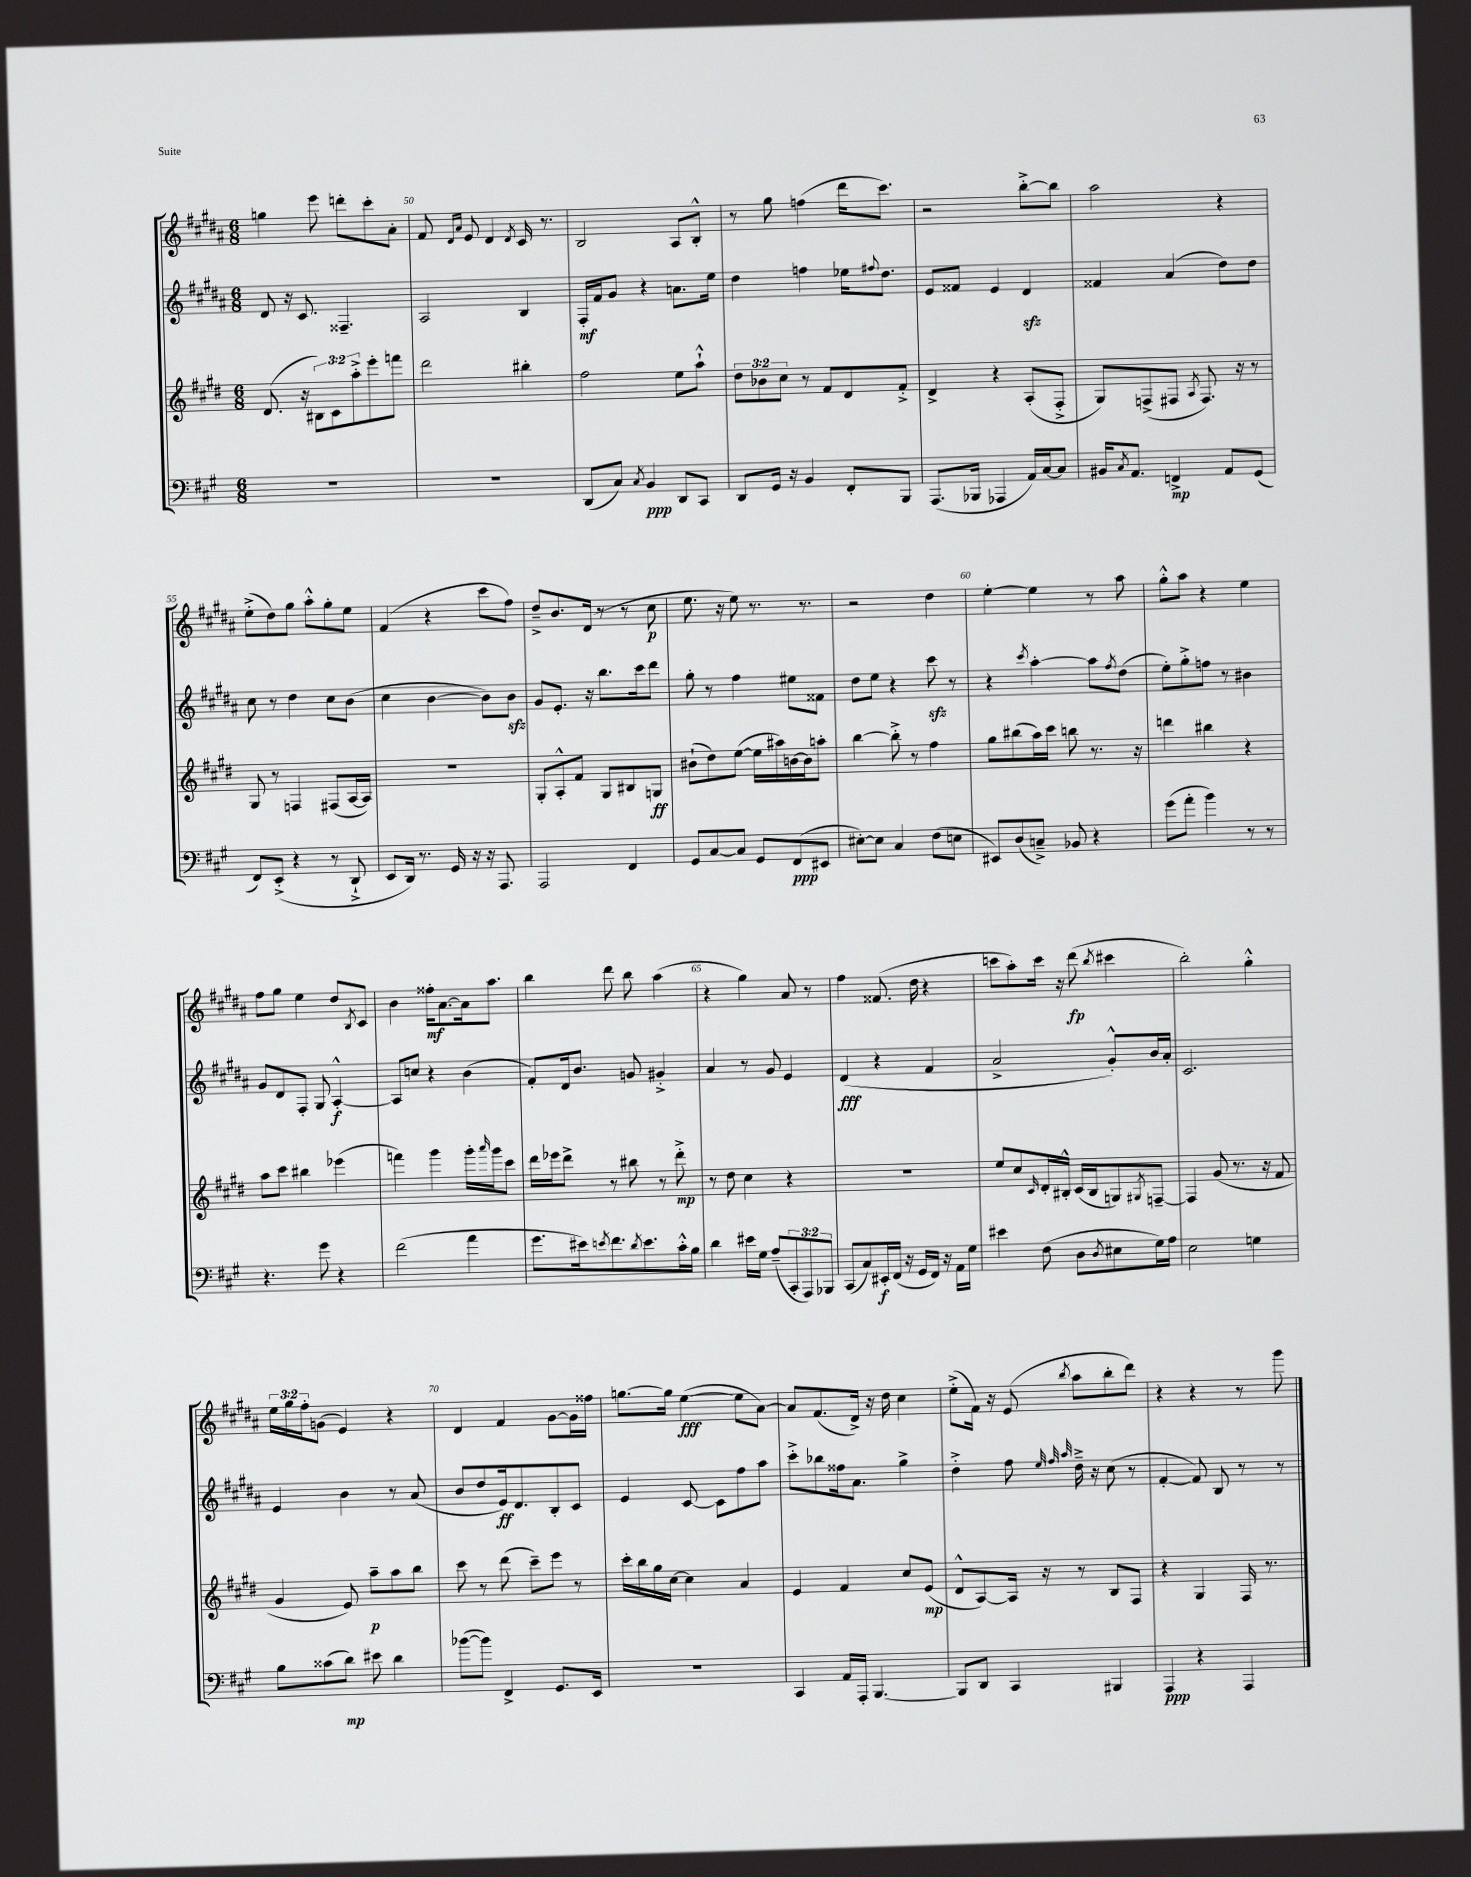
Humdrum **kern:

**kern	**kern	**kern	**kern
*staff4	*staff3	*staff2	*staff1
*clefF4	*clefG2	*clefG2	*clefG2
*k[f#c#g#]	*k[f#c#g#d#]	*k[f#c#g#d#a#]	*k[f#c#g#d#a#]
*M6/8	*M6/8	*M6/8	*M6/8
2.r	(8.d#/	8d#/	4gg\
.	.	16r	.
.	16r	8.c#/	.
.	12B#\L)	.	8eee\
.	12c#\	.	.
.	.	4.F##~/	8ddd'\L
.	12aa'^\	.	.
.	8eee'\	.	8ccc#'\
.	8fff\J	.	8a#'\J
=	=	=	=
2.r	2ddd#\	2A#/	8f#/
.	.	.	16qqd#/LL
.	.	.	16qqa#/JJ
.	.	.	8e/
.	.	.	4d#/
.	.	.	8qd#/
.	4bb#'\	4B/	16c#/
.	.	.	8.r
=	=	=	=
(8DD/L	2ff#\	16F#'/LL	2B/
.	.	16f#/J	.
8C#/J)	.	8g#/J	.
8qC#/	.	.	.
4BB/	.	4r	.
8DD/L	8ee\L	8.a\L	8A#/L
8CC#/J	8aa`^^\J	.	8B'^^/J
.	.	16ee\Jk	.
=	=	=	=
8DD/L	12dd#\L	4dd#\	8r
.	12b-\	.	.
16GG#/Jk	.	.	8gg#\
.	12cc#\J	.	.
16r	.	.	.
4BB/	8r	4ff\	(4ff\
.	8f#/L	.	.
8FF#'/L	8d#/	16ee-\LK	16ddd#\LK
.	.	8qqff#/	.
.	.	8.dd#\J	8.ccc#\J)
8BBB/J	8f#'^/J	.	.
=	=	=	=
(8.AAA/L	4d#^/	8e/L	2r
.	.	8f##/J	.
16BBB-/Jk	.	.	.
4AAA-/	4r	4e/	.
16AA/LL)	(8A'/L	4d#/	[8bb'^\L
[16C#/J	.	.	.
8C#/]J	8F#'^/J	.	8bb\]J
=	=	=	=
16BB#/LK	8G#/L)	4f##/	2aa#\
8qC#/	.	.	.
8.AA/J	.	.	.
.	(8F^/	.	.
4FF^/	8F#/J	(4a#/	.
.	8qA/	.	.
.	8.F#/)	.	.
8AA/L	.	8dd#\L)	4r
.	16r	.	.
(8GG#/J	8r	8dd#\J	.
=	=	=	=
8FF#/L)	8G#/	8cc#\	(8ee'^\L
(8EE'^/J	8r	8r	8dd#\)
4r	4F/	4dd#\	8gg#\J
.	.	.	8aa#'^^\L
8r	(8F#/L	8cc#\L	8gg#'\
8DD`^/	[16A/L	(8b\J	8ee\J
.	16A/]JJ)	.	.
=	=	=	=
8EE/L	2.r	4cc#\	(4f#/
16DD/Jk)	.	.	.
8.r	.	.	.
.	.	[4b\	4r
16GG#/	.	.	.
16r	.	.	.
16r	.	8b\]L)	8ccc#\L
8.AAA/	.	.	.
.	.	8b\J	8ff#\J)
=	=	=	=
2AAA/	8G#'/L	8g#/L	8dd#~^/L
.	8A'^^/	8.e'/J	8.b/
.	8f#/J	.	.
.	.	16r	(16d#/Jk
.	8G#/L	8.bb\L	8r
4FF#/	8B#/	.	8r
.	.	16ccc#\k	.
.	8G/J	8ddd#\J	8cc#\
=	=	=	=
8GG#/L	(8b#`\L	8gg#'\	8.ee\
[8C#/	8dd#\)	8r	.
.	.	.	16r
8C#/]J	([8ee\J	4ff#\	8ee\)
8GG#/L	16ee\]LL	.	8.r
.	16aa#\)	.	.
(8FF#/	[16b\	8ee#\L	.
.	16b\]J	.	8.r
8EE#/J	8aa'\J	8f##\J	.
=	=	=	=
[8E#'\L)	[4bb\	8dd#\L	2r
8E#\]J	.	8ee\J	.
4C#/	8bb'^\]	4r	.
.	8r	.	.
(8F#\L	4ff#\	8ccc#\	4dd#\
8E\J	.	8r	.
=	=	=	=
8EE#/L)	8gg#\L	4r	[4ee'\
(8D/	(8bb#\	.	.
.	.	8qccc#/	.
8C~^/J)	16aa\L)	[4aa#'\	4ee\]
.	16ccc#\JJ	.	.
8BB-/	8bb\	.	.
4r	8.r	8aa#\]L	8r
.	.	8qff#/	.
.	.	(8dd#\J	8aa#\
.	16r	.	.
=	=	=	=
(8g#\L	4ddd\	8ee'\L)	8gg#'^^\L
8a'\J	.	8gg#'^\	8aa#\J
4b\)	4bb#\	8ff\J	4r
.	.	8r	.
8r	4r	4b#\	4ee\
8r	.	.	.
=	=	=	=
4.r	8aa\L	8g#/L	8ff#\L
.	8ccc#\J	8d#/	8gg#\J
.	4bb#\	8F#'/J	4ee\
8g#\	.	8G#/	.
4r	(4eee-\	[4A#'^^/	8dd#/L
.	.	.	8qB/
.	.	.	8c#/J
=	=	=	=
(2f#\	4fff\)	8A#/]L	4b\
.	.	8cc/J	.
.	4ggg#\	4r	16ff##'\LK
.	.	.	[8.a#\
4a\	16ggg#'\LL	(4b\	16a#\]k
.	16qqaaa/	.	.
.	16ggg#\J	.	8.aa#\J
.	8ccc#\J	.	.
=	=	=	=
8.g#\L	16ddd#\LL	8f#'/L)	4bb\
.	16eee-\J	.	.
.	8ddd#^\J	16d#/k	.
16e#\k)	.	8.b/J	.
8qe/	.	.	.
8.f#\	8r	.	8ddd#\
.	8bb#\	8g/	8bb\
8qd/	.	.	.
8.e\	.	.	.
.	8r	4g#'^/	(4aa#\
16c#'^^\L	8ddd#'^\	.	.
16B\JJ	.	.	.
=	=	=	=
4d\	8r	4a#/	4r
.	8dd#\	.	.
16e#\LL	4cc#\	8r	4gg#\)
16G#\JJ	.	.	.
(8A~/L	.	8g#/	.
12CC#'/	4r	4e/	8a#/
12AAA/)	.	.	.
.	.	.	8r
12BBB-/J	.	.	.
=	=	=	=
(8CC#/L	2.r	(4d#/	4ff#\
8C#/)	.	.	.
16EE#'/L	.	4r	(8.f##/
(16FF#/JJ	.	.	.
16r	.	.	.
16GG#/LL	.	.	16dd#\
16FF#/JJ)	.	4f#/	4r
16r	.	.	.
16AA\LL	.	.	.
16G#\JJ	.	.	.
=	=	=	=
4e#\	8ee/L	2a#^/	8ccc\L
.	8cc#/	.	8aa#'\)
.	16qqc#/	.	.
(8F#\	16d#'/L	.	16ccc\Jk
.	16B#'^^/JJ	.	16r
8D\L	(16c#/LL	.	(8ddd#\
.	16B#/J	.	.
8qD/	.	.	8qbb/
8E#\	8G/)	8g#'^^/L)	4ccc#\
.	8qG#/	.	.
16G#\L)	[8F~/J	16b/L	.
16A\JJ	.	16a#'/JJ	.
=	=	=	=
2E\	4F/]	2.c#/	2bb'\)
.	(8g#/	.	.
.	8.r	.	.
4G\	.	.	4gg#'^^\
.	16r	.	.
.	8f#/	.	.
=	=	=	=
8B\L	4g#/	4e/	24ee\LL
.	.	.	24gg#\
.	.	.	24ff#'\J
(8c##\	.	.	(8g\J
8d\J)	8e/)	4b\	4e/)
8e#\	8aa~\L	.	.
4d\	8aa\	8r	4r
.	8bb\J	(8a#/	.
=	=	=	=
([8b-\L	8ccc#\	8b/L	4d#/
8b-\]J)	8r	8dd#/	.
4FF#^/	(8ddd#\	16e/k)	4f#/
.	.	8.d#/	.
.	8ccc#~\L)	.	.
8.GG#/L	8eee\J	8B'/	[8g#\L
.	8r	8c#/J	16g#\]L
16EE/Jk	.	.	16ff##\JJ
=	=	=	=
2.r	16ccc#'\LL	4e/	[8.gg\L
.	16bb\	.	.
.	16gg#\	.	.
.	[16cc#\JJ	.	16gg\]Jk
.	4cc#\]	[8c#/	([4ee\
.	.	8c#\]L	.
.	4a/	8ff#\	8ee\]L
.	.	8aa#\J	[8a#\J)
=	=	=	=
4CC#/	4e/	8ccc#'^\L	8a#/]L
.	.	8bb-\	(8.f#/
16AA/LL	4f#/	16ff##\k	.
16AAA'/JJ	.	8.a#\J	16d#^/Jk)
[4.BBB/	.	.	16r
.	.	.	16dd#\
.	8cc#/L	4gg#^\	4cc#\
.	(8e/J	.	.
=	=	=	=
8BBB/]L	8d#^^/L	4dd#'^\	(8ee'^\L
8DD/J	[8A/)	.	16f#\Jk)
.	.	.	16r
4CC#/	16A/]Jk	8ff#\	(8e/
.	16r	.	.
.	.	32qqee/	.
.	.	32qqff#/	.
.	.	32qqaa#/	8qbb/
.	8r	16dd#~^\	8aa#\L
.	.	16r	.
4BBB#/	8B/L	(8cc#\	8bb'\
.	8F#/J	8r	8ddd#\J)
=	=	=	=
4AAA/	4r	[4f#'/	4r
4r	4G#/	8f#/])	4r
.	.	8B/	.
4AAA/	16F#/	8r	8r
.	8.r	.	.
.	.	8r	8ggg#\
==	==	==	==
*-	*-	*-	*-
